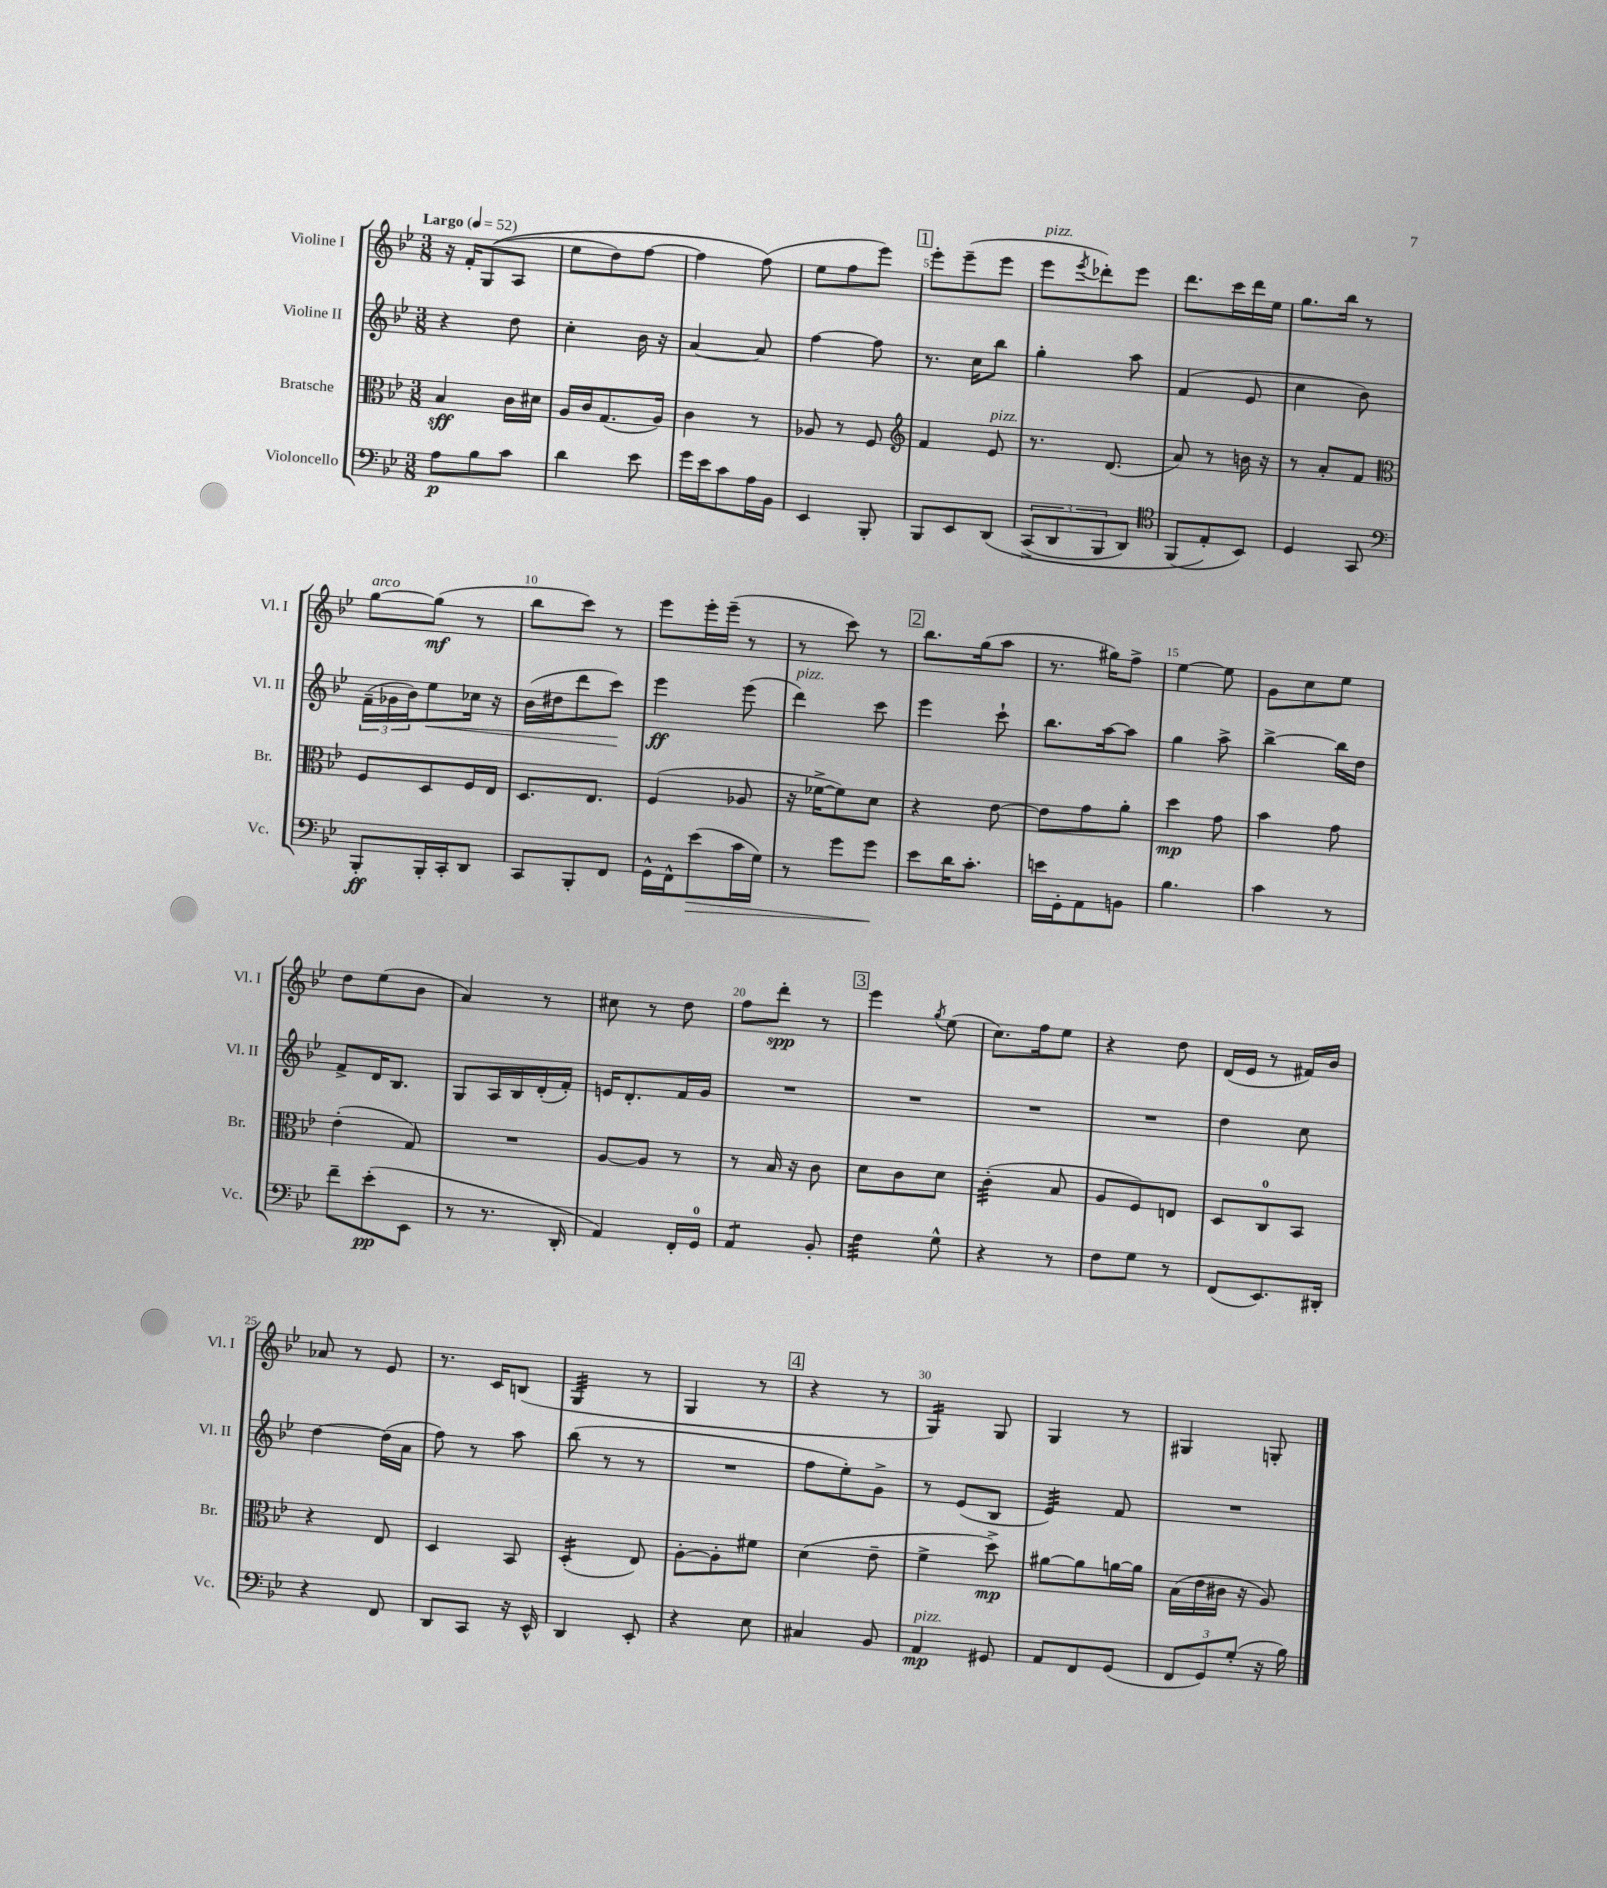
<<
\new StaffGroup <<
\new Staff = "s0" \with { instrumentName = "Violine I" shortInstrumentName = "Vl. I" } {
    \clef treble \key bes \major \numericTimeSignature \time 3/8 \tempo "Largo" 4 = 52
    r16 f'16-. g8(\( a8 |
    ees''8 d''8) f''8~ |
    f''4 f''8(\) |
    ees''8 f''8 ees'''8) |
    \mark \markup { \box "1" } ees'''8-. ees'''8--( ees'''8 |
    ees'''8^\markup { \italic "pizz." } \acciaccatura { ees'''8 } des'''8-.) ees'''8 |
    d'''8. c'''16 d'''16 ees''16 |
    g''8. bes''16 r8 |
    g''8~^\markup { \italic "arco" } g''8\mf( r8 |
    bes''8 c'''8) r8 |
    ees'''8 ees'''16-. ees'''16--( r8 |
    r8 c'''8) r8 |
    \mark \markup { \box "2" } bes''8. g''16( a''8 |
    r8. gis''16) f''8-> |
    ees''4~ ees''8 |
    g'8 c''8 ees''8 |
    d''8 ees''8( bes'8 |
    a'4) r8 |
    cis''8 r8 d''8 |
    f''8 d'''8-.\spp r8 |
    \mark \markup { \box "3" } ees'''4 \acciaccatura { g''8 } ees''8( |
    c''8.) f''16 ees''8 |
    r4 d''8 |
    d'16( ees'16 r8 fis'16) bes'16 |
    aes'8 r8 ees'8 |
    r8. c'16 b8( |
    g4:32 r8 |
    g4 r8 |
    \mark \markup { \box "4" } r4 r8 |
    g4:16) g8 |
    g4 r8 |
    gis4 g8-. \bar "|." |
}
\new Staff = "s1" \with { instrumentName = "Violine II" shortInstrumentName = "Vl. II" } {
    \clef treble \key bes \major \numericTimeSignature \time 3/8
    r4 d''8 |
    c''4-. bes'16 r16 |
    a'4~ a'8 |
    f''4~ f''8 |
    \mark \markup { \box "1" } r8. c''16 bes''8 |
    g''4-. a''8 |
    f'4( ees'8 |
    c''4 bes'8) |
    \tuplet 3/2 { f'16--( ges'16 bes'16) } ees''8\< ces''16 r16 |
    bes'16( dis''16 d'''8 c'''8\!) |
    ees'''4\ff ees'''8( |
    d'''4^\markup { \italic "pizz." }) c'''8 |
    \mark \markup { \box "2" } ees'''4 c'''8-! |
    bes''8. a''16~ a''8 |
    g''4 a''8-> |
    bes''4~-> bes''16 d''16 |
    f'8-> d'16 bes8. |
    g8 a16 bes16 d'16-.( f'16-.) |
    e'16 d'8.-. f'16 g'16 |
    R4. |
    \mark \markup { \box "3" } R4. |
    R4. |
    R4. |
    d''4 c''8 |
    d''4~ d''16( a'16 |
    f''8) r8 a''8 |
    bes''8( r8 r8 |
    R4. |
    \mark \markup { \box "4" } f''8 ees''8-.) g'8-> |
    r8 ees'8( bes8 |
    ees'4:32) f'8 |
    R4. \bar "|." |
}
\new Staff = "s2" \with { instrumentName = "Bratsche" shortInstrumentName = "Br." } {
    \clef alto \key bes \major \numericTimeSignature \time 3/8
    bes4\sff c'16 dis'16 |
    a16 c'16 g8.( a16) |
    c'4 r8 |
    aes8 r8 f8 |
    \mark \markup { \box "1" } \clef treble f'4 ees'8^\markup { \italic "pizz." } |
    r8. d'8.( |
    a'8) r8 b'16 r16 |
    r8 a'8-. f'8 |
    \clef alto f8 d8 f16 ees16 |
    d8. ees8. |
    f4( aes8 |
    r16 fes'16~-> fes'8) d'8 |
    \mark \markup { \box "2" } r4 ees'8~ |
    ees'8 g'8 a'8-. |
    d''4\mp g'8 |
    bes'4 g'8 |
    ees'4-.( g8) |
    R4. |
    a8~ a8 r8 |
    r8 bes16 r16 c'8 |
    \mark \markup { \box "3" } d'8 c'8 d'8 |
    c'4:32-.( bes8 |
    a8 f8) e8 |
    d8 c8-0 bes,8 |
    r4 ees8 |
    d4 bes,8 |
    d4:16-.( ees8) |
    a8~-. a8-. fis'8 |
    \mark \markup { \box "4" } d'4( ees'8-- |
    f'4-> d''8->\mp) |
    ais'8~ ais'8 a'16~ a'16 |
    bes16( ees'16 cis'16 r16 a8) \bar "|." |
}
\new Staff = "s3" \with { instrumentName = "Violoncello" shortInstrumentName = "Vc." } {
    \clef bass \key bes \major \numericTimeSignature \time 3/8
    a8\p bes8 c'8 |
    d'4 ees'8 |
    g'16 ees'16 c'8 a16 bes,16 |
    ees,4 bes,,8-. |
    \mark \markup { \box "1" } bes,,8 ees,8 d,8\( |
    \tuplet 3/2 { c,8->( d,8 bes,,8 } d,8) |
    \clef tenor f,8( ees8-.\) bes,8) |
    d4 g,8 |
    \clef bass bes,,8-.\ff bes,,16-. c,16-. d,8 |
    c,8 bes,,8-. f,8 |
    g,16-^ f,16-^ ees'8\>( c'16 g16) |
    r8 g'8 g'8\! |
    \mark \markup { \box "2" } ees'8 d'16 c'8.-. |
    e'16 g,16-. a,8 b,8 |
    bes4. |
    c'4 r8 |
    f'8-- ees'8-.\pp( ees,8 |
    r8 r8. d,16-. |
    a,4) f,16-. g,16-0 |
    a,4:8 bes,8-. |
    \mark \markup { \box "3" } f4:32 g8-^ |
    r4 r8 |
    f8 g8 r8 |
    f,8( ees,8.) dis,16-. |
    r4 f,8 |
    d,8 c,8 r16 ees,16-^ |
    d,4 ees,8-. |
    r4 ees8 |
    \mark \markup { \box "4" } cis4 bes,8 |
    a,4\mp^\markup { \italic "pizz." } gis,8 |
    a,8 f,8 g,8( |
    \tuplet 3/2 { f,8 g,8) g8-.( } r16 bes16) \bar "|." |
}
>>
>>
\layout { \context { \Score \override BarNumber.break-visibility = ##(#f #t #t) barNumberVisibility = #(every-nth-bar-number-visible 5) } }
